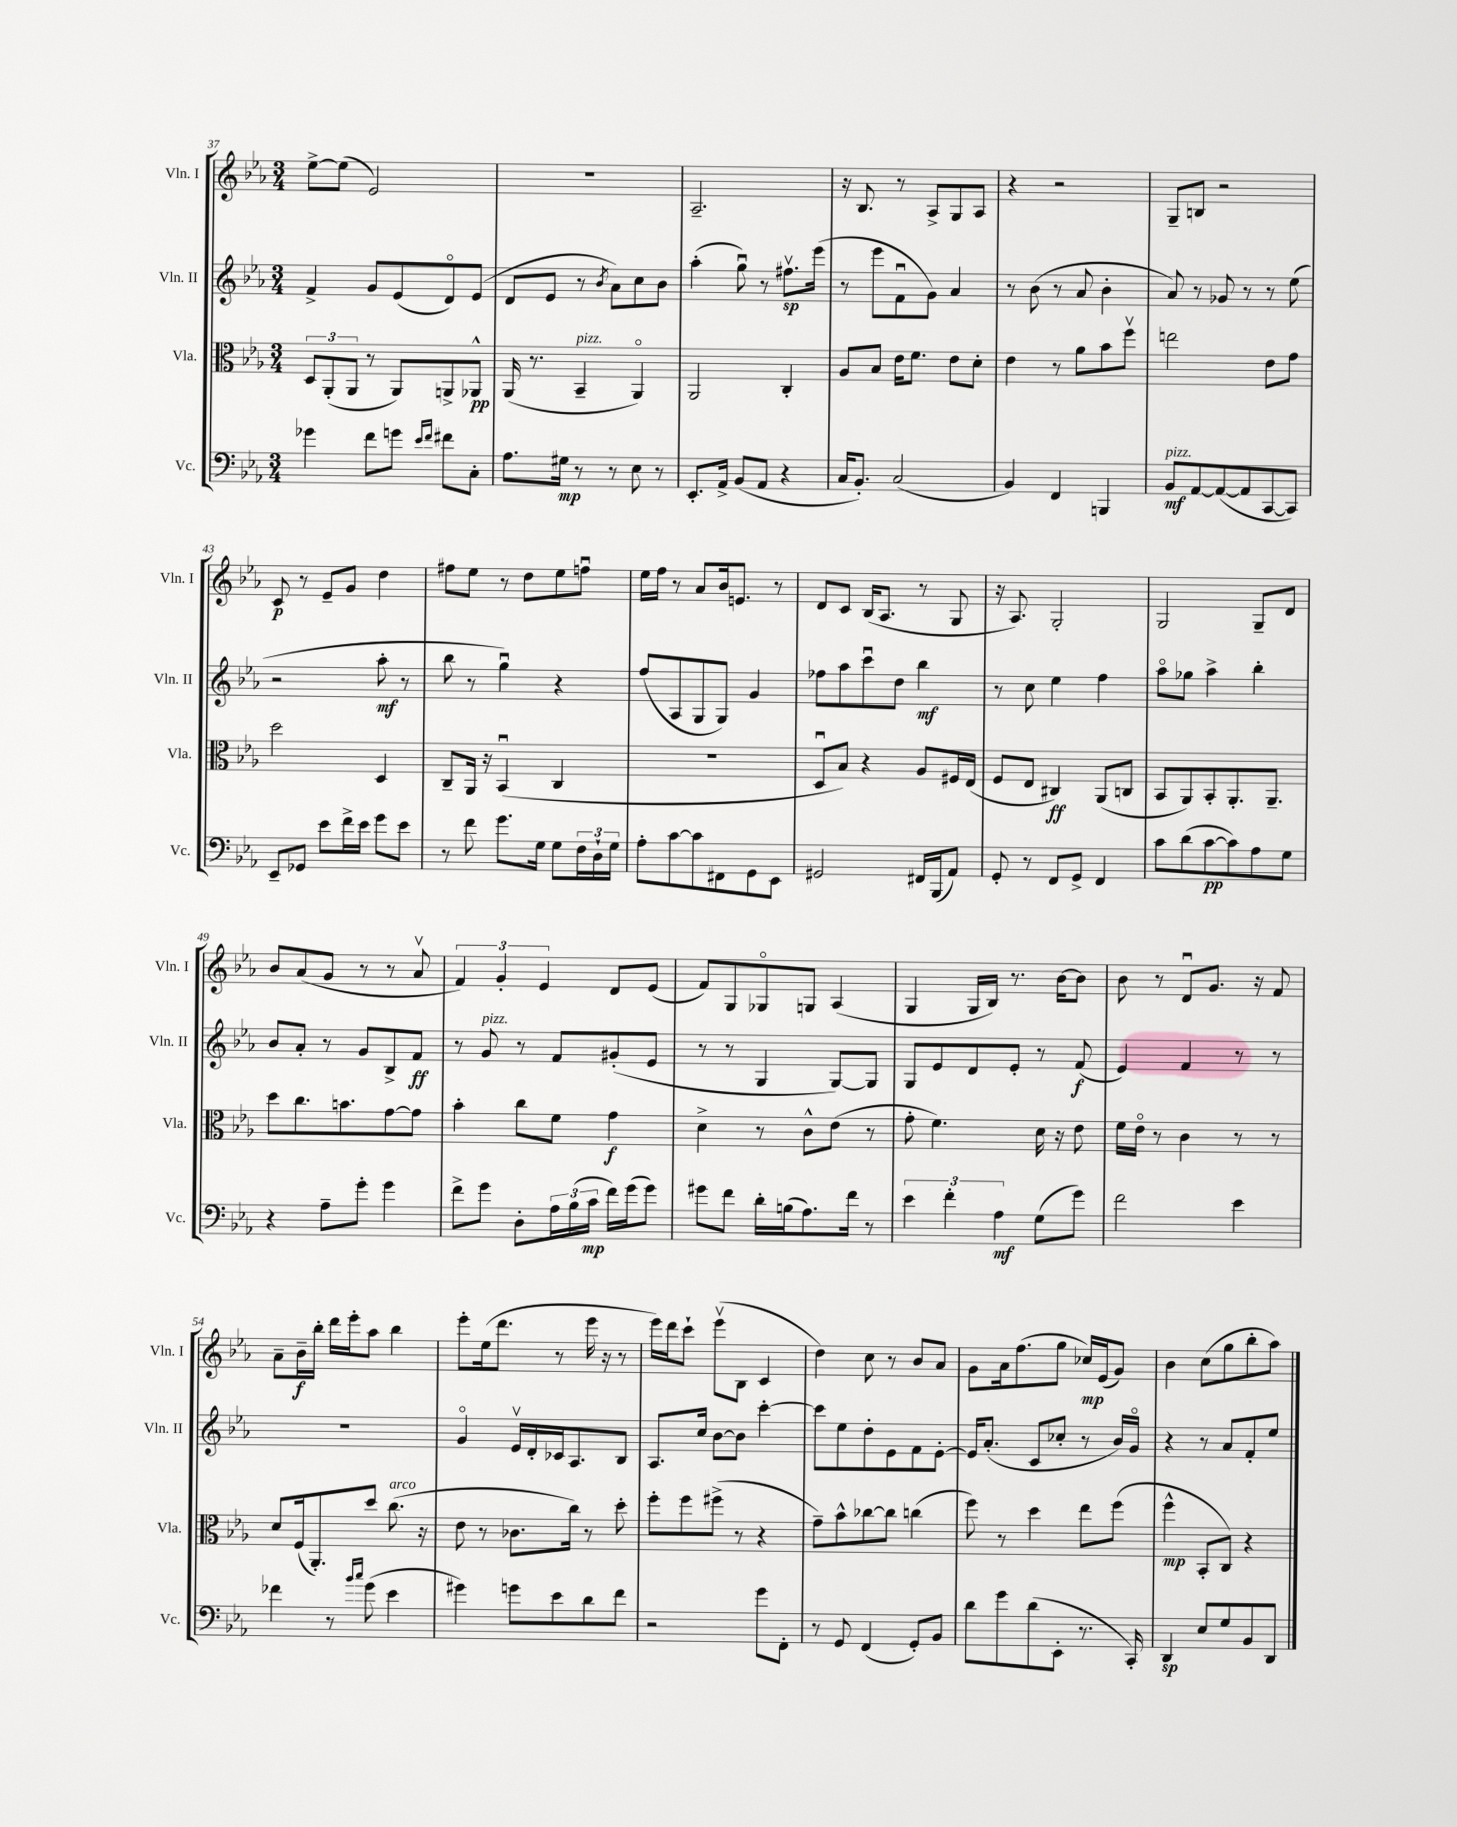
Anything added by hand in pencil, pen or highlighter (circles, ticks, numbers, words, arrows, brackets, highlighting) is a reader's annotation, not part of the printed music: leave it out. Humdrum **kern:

**kern	**dynam	**kern	**dynam	**kern	**dynam	**kern	**dynam
*part4	*part4	*part3	*part3	*part2	*part2	*part1	*part1
*staff4	*staff4	*staff3	*staff3	*staff2	*staff2	*staff1	*staff1
*I"Vc.	*	*I"Vla.	*	*I"Vln. II	*	*I"Vln. I	*
*I'Vc.	*	*I'Vla.	*	*I'Vln. II	*	*I'Vln. I	*
*clefF4	*	*clefC3	*	*clefG2	*	*clefG2	*
*k[b-e-a-]	*	*k[b-e-a-]	*	*k[b-e-a-]	*	*k[b-e-a-]	*
*M3/4	*	*M3/4	*	*M3/4	*	*M3/4	*
=37	=37	=37	=37	=37	=37	=37	=37
4g-X\	.	12D/L	.	4f^/	.	[8ee-^\L	.
.	.	(12AA-'/	.	.	.	.	.
.	.	.	.	.	.	(8ee-\J]	.
.	.	12AA-/J	.	.	.	.	.
8f\L	.	8r	.	8g/L	.	2e-/)	.
8gn\J	.	8AA-/L)	.	(8e-/	.	.	.
16qqe-/LL	.	.	.	.	.	.	.
16qqf/JJ	.	.	.	.	.	.	.
8f#X\L	.	8AAn^/	.	8d/)	.	.	.
8C'\J	.	8AA-X^^/J	pp	(8e-/J	.	.	.
=38	=38	=38	=38	=38	=38	=38	=38
8.A-\L	.	(16AA-/	.	8d/L	.	2.r	.
.	.	8.r	.	.	.	.	.
.	.	.	.	8e-/J	.	.	.
16G#X\Jk	mp	.	.	.	.	.	.
!	!	!LO:TX:a:i:t=pizz.	!	!	!	!	!
8r	.	4BB-~/	.	8r	.	.	.
.	.	.	.	8qb-/	.	.	.
8r	.	.	.	8a-\L)	.	.	.
8E-\	.	4AA-/)	.	8cc\	.	.	.
8r	.	.	.	8b-\J	.	.	.
=39	=39	=39	=39	=39	=39	=39	=39
8.EE-'/L	.	2AA-/	.	(4aa-'\	.	2.A-~/	.
16AA-^/Jk	.	.	.	.	.	.	.
(8BB-/L	.	.	.	8ggu\)	.	.	.
8AA-/J	.	.	.	8r	.	.	.
4r	.	4C'/	.	8.ff#Xv\L	sp	.	.
.	.	.	.	(16eee-\Jk	.	.	.
=40	=40	=40	=40	=40	=40	=40	=40
16C/KL	.	8A-/L	.	8r	.	16r	.
8.BB-'/J)	.	.	.	.	.	8.B-/	.
.	.	8B-/J	.	8eee-\L	.	.	.
(2C/	.	16e-\KL	.	8fu\	.	8r	.
.	.	8.f\J	.	.	.	.	.
.	.	.	.	8g\J)	.	8A-^/L	.
.	.	8e-\L	.	4a-/	.	8G/	.
.	.	8d'\J	.	.	.	8A-/J	.
=41	=41	=41	=41	=41	=41	=41	=41
4BB-/)	.	4e-\	.	8r	.	4r	.
.	.	.	.	(8b-\	.	.	.
4FF/	.	8r	.	8r	.	2r	.
.	.	8a-\L	.	8a-/	.	.	.
4BBBn/	.	8b-\	.	4b-'\	.	.	.
.	.	8ffv\J	.	.	.	.	.
=42	=42	=42	=42	=42	=42	=42	=42
!LO:TX:a:i:t=pizz.	!	!	!	!	!	!	!
8BB-/L	mf	2een\	.	8a-/)	.	8G~/L	.
[8AA-/	.	.	.	8r	.	8Bn/J	.
(8AA-/_	.	.	.	8g-X/	.	2r	.
8AA-/]	.	.	.	8r	.	.	.
[8CC/	.	8e-\L	.	8r	.	.	.
8CC/J])	.	8g\J	.	(8ee-\	.	.	.
!!LO:LB:g=z
=43	=43	=43	=43	=43	=43	=43	=43
8EE-~/L	.	2dd\	.	2r	.	8c/	p
8GG-X/J	.	.	.	.	.	8r	.
8e-\L	.	.	.	.	.	8e-~/L	.
16f^\L	.	.	.	.	.	8g/J	.
16e-\JJ	.	.	.	.	.	.	.
8g\L	.	4D/	.	8aa-'\	mf	4dd\	.
8e-\J	.	.	.	8r	.	.	.
=44	=44	=44	=44	=44	=44	=44	=44
8r	.	8C~/L	.	8bb-\	.	8ff#X\L	.
8f\	.	16AA-/Jk	.	8r	.	8ee-\J	.
.	.	16r	.	.	.	.	.
8.g\L	.	(4BB-u/	.	4ggu\)	.	8r	.
.	.	.	.	.	.	8dd\L	.
16G\Jk	.	.	.	.	.	.	.
8G\L	.	4C/	.	4r	.	8ee-\	.
24F\L	.	.	.	.	.	8ffnu\J	.
24D`\	.	.	.	.	.	.	.
24G\JJ	.	.	.	.	.	.	.
=45	=45	=45	=45	=45	=45	=45	=45
8A-'\L	.	2.r	.	(8ff/L	.	16ee-\LL	.
.	.	.	.	.	.	16ff\JJ	.
[8c\	.	.	.	8A-/	.	8r	.
8c\]	.	.	.	8G/	.	8a-/L	.
8FF#X\	.	.	.	8G/J)	.	16b-/k	.
.	.	.	.	.	.	8.en/J	.
8GG\	.	.	.	4g/	.	.	.
8EE-\J	.	.	.	.	.	8r	.
=46	=46	=46	=46	=46	=46	=46	=46
2GG#X/	.	8Du/L	.	8ff-X\L	.	8d/L	.
.	.	8B-/J)	.	8aa-\	.	8c/J	.
.	.	4r	.	8cccu\	.	(16B-/KL	.
.	.	.	.	.	.	8.A-/J	.
.	.	.	.	8dd\J	.	.	.
16FF#X/LL	.	8A-/L	.	4bb-\	mf	8r	.
(16BBB-/J	.	.	.	.	.	.	.
8AA-/J)	.	16F#X/L	.	.	.	8G/	.
.	.	(16E-/JJ	.	.	.	.	.
=47	=47	=47	=47	=47	=47	=47	=47
8GG'/	.	8F/L	.	8r	.	16r	.
.	.	.	.	.	.	8.A-/)	.
8r	.	8E-/J	.	8cc\	.	.	.
8FF/L	.	4C#X/)	ff	4ee-\	.	2G'/	.
8GG^/J	.	.	.	.	.	.	.
4FF/	.	(8AA-/L	.	4ff\	.	.	.
.	.	8Cn/J	.	.	.	.	.
=48	=48	=48	=48	=48	=48	=48	=48
8c\L	.	8BB-/L	.	8aa-\L	.	2G/	.
(8d\	.	8AA-/)	.	8gg-X\J	.	.	.
[8c\	pp	8BB-'/	.	4aa-^\	.	.	.
8c\])	.	8.AA-'/	.	.	.	.	.
8A-\	.	.	.	4bb-'\	.	8G~/L	.
.	.	8.AA-~/J	.	.	.	.	.
8G\J	.	.	.	.	.	8d/J	.
!!LO:LB:g=z
=49	=49	=49	=49	=49	=49	=49	=49
4r	.	8dd\L	.	8b-/L	.	8b-/L	.
.	.	8.cc\	.	8a-'/J	.	(8a-/	.
8A-~\L	.	.	.	8r	.	8g/J	.
.	.	8.bn\	.	.	.	.	.
8g'\J	.	.	.	8g/L	.	8r	.
4g\	.	[8g\	.	8B-^/	.	8r	.
.	.	8g\J]	.	8f/J	ff	8a-v/	.
=50	=50	=50	=50	=50	=50	=50	=50
8f^\L	.	4b-'\	.	8r	.	6f/)	.
!	!	!	!	!LO:TX:a:i:t=pizz.	!	!	!
8g\J	.	.	.	8g/	.	.	.
.	.	.	.	.	.	6g'/	.
8D'\L	.	8cc\L	.	8r	.	.	.
.	.	.	.	.	.	6e-/	.
24A-\L	.	8f\J	.	8f/L	.	.	.
(24B-\	.	.	.	.	.	.	.
24c\JJ	mp	.	.	.	.	.	.
16f\LL)	.	4g\	f	(8g#X'/	.	8d/L	.
(16g\J	.	.	.	.	.	.	.
8g\J)	.	.	.	8e-/J	.	(8e-/J	.
=51	=51	=51	=51	=51	=51	=51	=51
8g#X\L	.	4d^\	.	8r	.	8f/L)	.
8f\J	.	.	.	8r	.	8G/	.
16d'\LL	.	8r	.	4G/	.	8G-X/	.
(16Bn\J	.	.	.	.	.	.	.
8.A-\)	.	8c^^\L	.	.	.	8Gn/J	.
.	.	(8e-\J	.	[8G/L)	.	(4A-/	.
16f\Jk	.	.	.	.	.	.	.
8r	.	8r	.	8G/J]	.	.	.
=52	=52	=52	=52	=52	=52	=52	=52
6e-\	.	8g'\	.	8G/L	.	4G/	.
.	.	4.f\)	.	8e-/	.	.	.
6f'\	.	.	.	.	.	.	.
.	.	.	.	8d/	.	16G/LL	.
.	.	.	.	.	.	16B-/JJ)	.
6A-\	mf	.	.	.	.	.	.
.	.	.	.	8e-'/J	.	8.r	.
(8G\L	.	16d\	.	8r	.	.	.
.	.	16r	.	.	.	[16b-\KL	.
8g\J)	.	8e-\	.	(8f/	f	8b-\J]	.
=53	=53	=53	=53	=53	=53	=53	=53
2f\	.	16f\LL	.	4e-/)	.	8b-\	.
.	.	16e-\JJ	.	.	.	.	.
.	.	8r	.	.	.	8r	.
.	.	4c\	.	4f/	.	8du/L	.
.	.	.	.	.	.	8.g/J	.
4e-\	.	8r	.	8r	.	.	.
.	.	.	.	.	.	16r	.
.	.	8r	.	8r	.	8f/	.
!!LO:LB:g=z
=54	=54	=54	=54	=54	=54	=54	=54
4f-X\	.	8d/L	.	2.r	.	8a-~\L	.
.	.	(16F/k	.	.	.	16b-~\L	f
.	.	8.AA-'/)	.	.	.	16bb-'\JJ	.
8r	.	.	.	.	.	16ddd\LL	.
.	.	.	.	.	.	16eee-'\J	.
16qqb-/LL	.	.	.	.	.	.	.
16qqcc/JJ	.	.	.	.	.	.	.
(8g\	.	8dd/J	.	.	.	8aa-\J	.
!	!	!LO:TX:a:i:t=arco	!	!	!	!	!
4e-\	.	(8.cc\	.	.	.	4bb-\	.
.	.	16r	.	.	.	.	.
=55	=55	=55	=55	=55	=55	=55	=55
4g#X\)	.	8e-\	.	4g/	.	8eee-'\L	.
.	.	8r	.	.	.	(16ee-\k	.
.	.	.	.	.	.	8.ddd\J	.
8gn\L	.	8.c-X\L	.	16e-v/LL	.	.	.
.	.	.	.	16d'/	.	.	.
8e-\	.	.	.	16c-X/J	.	8r	.
.	.	16cc\Jk)	.	8.A-/	.	.	.
8d\	.	8r	.	.	.	16eee-\	.
.	.	.	.	.	.	16r	.
8f\J	.	8dd'\	.	8B-/J	.	8r	.
=56	=56	=56	=56	=56	=56	=56	=56
2r	.	8ff'\L	.	8.A-/L	.	16eee-\LL)	.
.	.	.	.	.	.	16ddd\J	.
.	.	8ff\	.	.	.	8ccc`\J	.
.	.	.	.	16cc/Jk	.	.	.
.	.	(8ff#X^\J	.	[8b-\L	.	(8eee-v\L	.
.	.	8r	.	8b-\J]	.	8B-\J	.
8g\L	.	4r	.	[4ccc'\	.	4c/	.
8FF'\J	.	.	.	.	.	.	.
=57	=57	=57	=57	=57	=57	=57	=57
8r	.	8g~\L)	.	8ccc\L]	.	4dd\)	.
8GG/	.	8b-^^\	.	8ee-\	.	.	.
(4FF/	.	[8cc-X\	.	8dd'\	.	8cc\	.
.	.	8cc-\J]	.	8e-\	.	8r	.
8GG'/L)	.	(4ccn\	.	8f\	.	8b-/L	.
8BB-/J	.	.	.	[8e-'\J	.	8a-/J	.
=58	=58	=58	=58	=58	=58	=58	=58
8d\L	.	8ff\)	.	16e-/KL]	.	8g\L	.
.	.	.	.	(8.a-'/J	.	.	.
8g\	.	8r	.	.	.	16a-\k	.
.	.	.	.	.	.	(8.ff\	.
(8d\	.	4dd\	.	8c/L	.	.	.
8EE-'\J	.	.	.	8cc-X'/J	.	8gg\J	.
8.r	.	8ee-\L	.	8r	.	16cc-X/LL)	mp
.	.	.	.	.	.	(16e-/J	.
.	.	(8ff\J	.	16b-/LL)	.	8g/J)	.
16CC'/)	.	.	.	16g/JJ	.	.	.
=59	=59	=59	=59	=59	=59	=59	=59
4DD/	sp	4ff^^\	mp	4r	.	4b-\	.
8E-/L	.	8BB-'/L	.	8r	.	(8cc\L	.
8G/	.	8C/J)	.	8a-/L	.	8gg\	.
8BB-/	.	4r	.	8f'/	.	8bb-'\	.
8DD/J	.	.	.	8ee-/J	.	8aa-\J)	.
==	==	==	==	==	==	==	==
*-	*-	*-	*-	*-	*-	*-	*-
